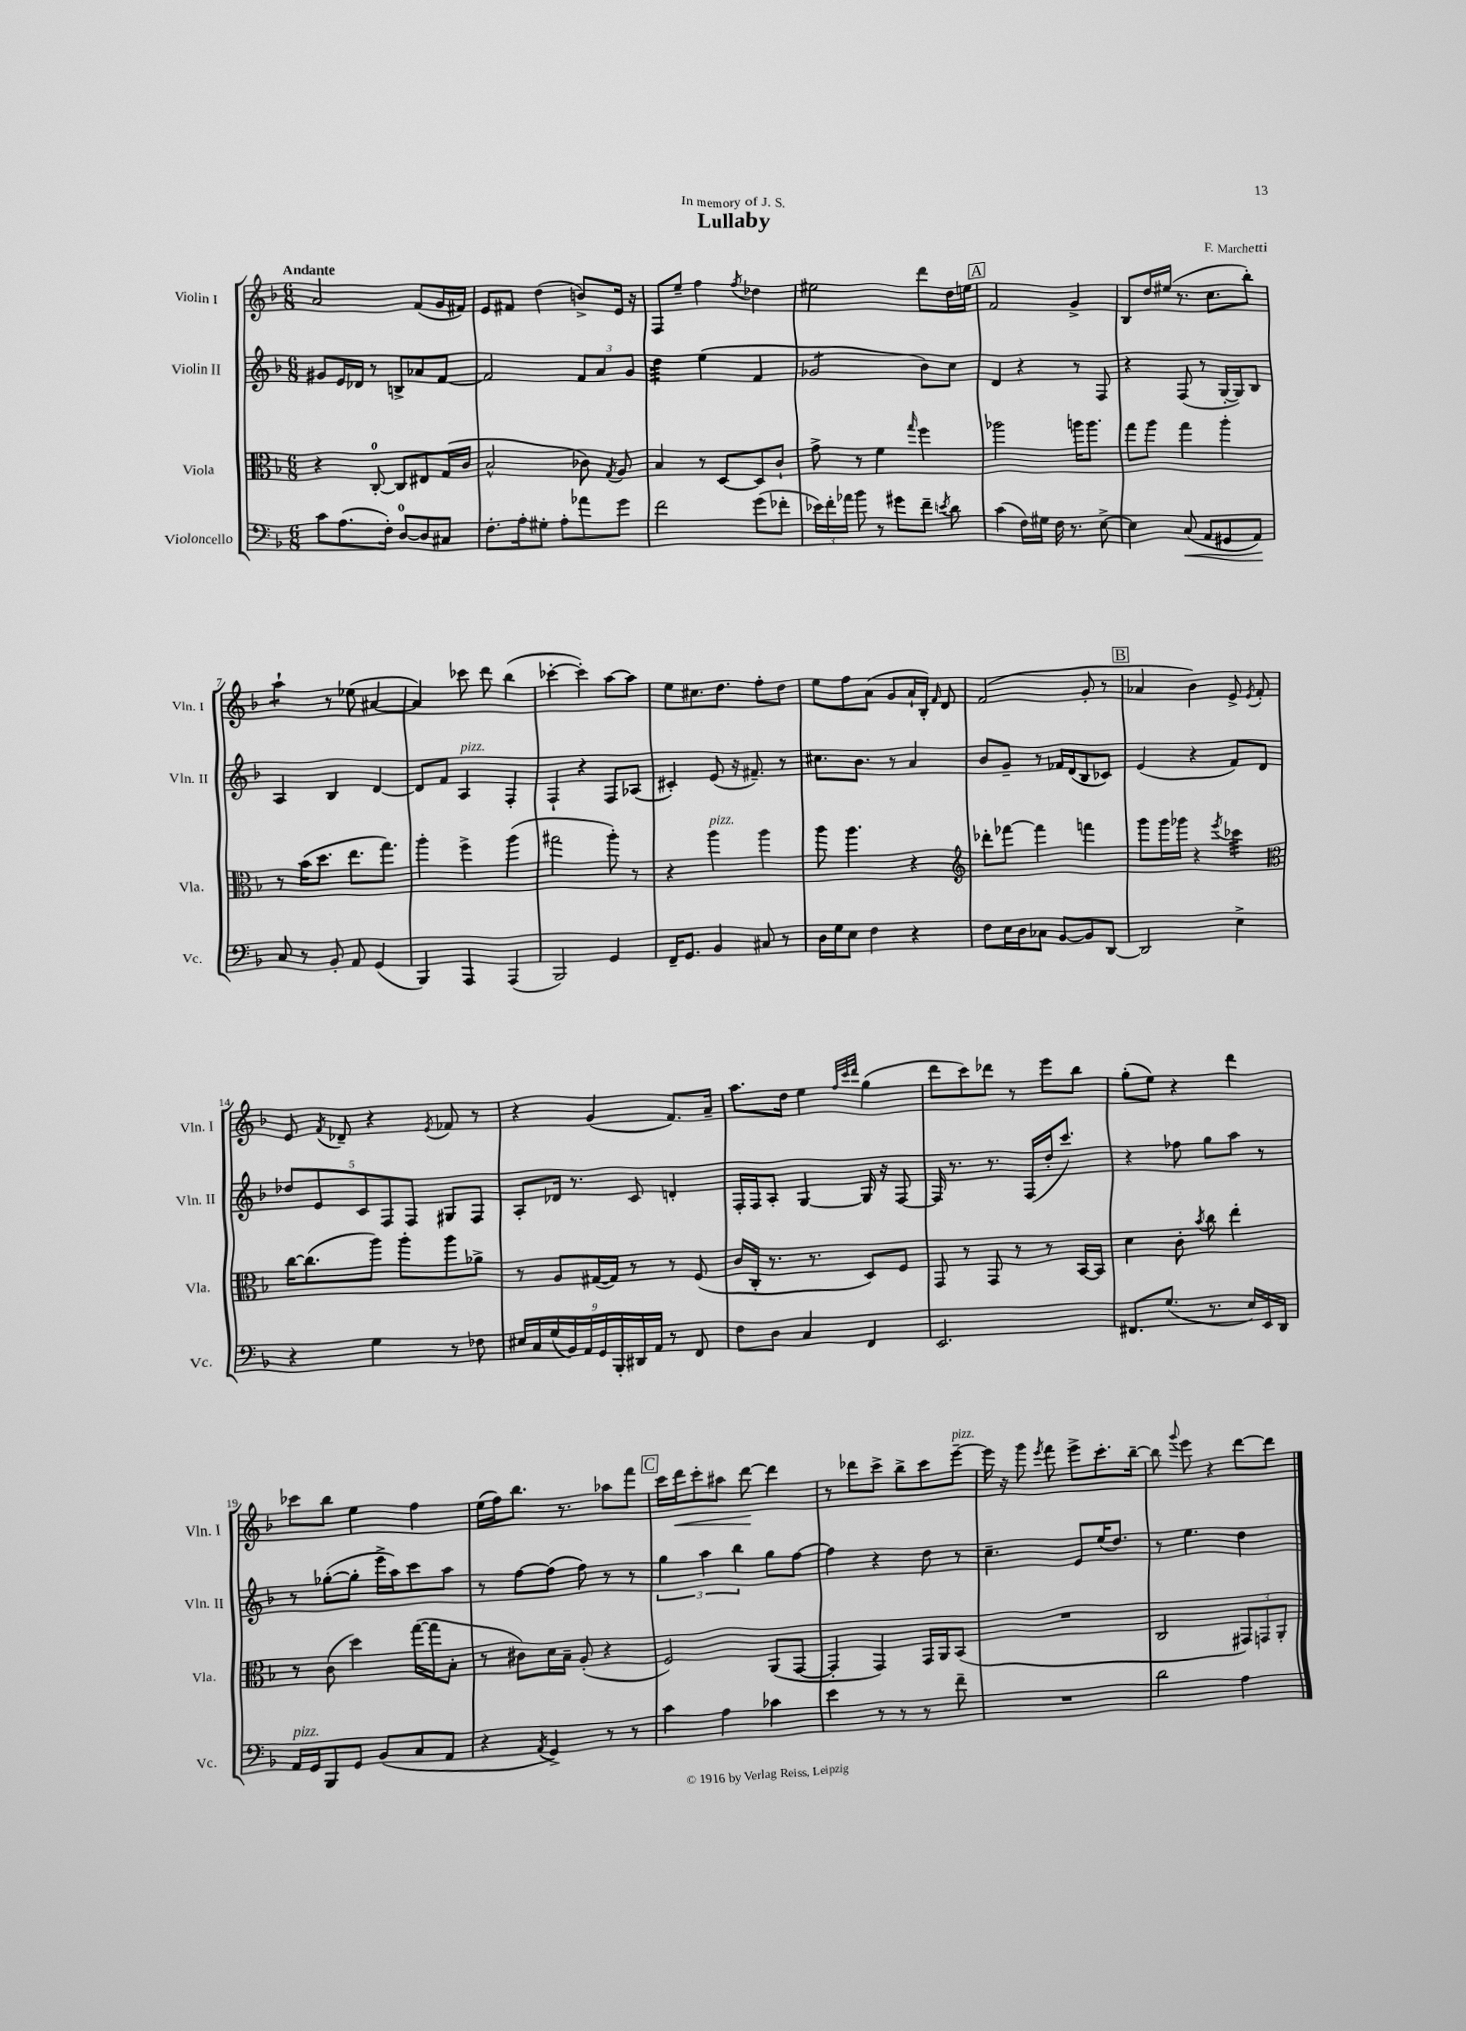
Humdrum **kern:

**kern	**kern	**kern	**kern
*staff4	*staff3	*staff2	*staff1
*clefF4	*clefC3	*clefG2	*clefG2
*k[b-]	*k[b-]	*k[b-]	*k[b-]
*M6/8	*M6/8	*M6/8	*M6/8
8c	4r	8g#	2a
(8.A	.	16e	.
.	.	16d-	.
.	[8C'	8r	.
16F')	.	.	.
[8D	8C]	8B^	.
8D]	8E#	8a-	(8f
8C#	(16G	[8f	16g
.	16c	.	16f#)
=	=	=	=
8.F'	2B-^^	2f]	8e
.	.	.	8f#
16A'	.	.	.
8G#'	.	.	(4dd
8A'	.	.	.
8a-	8c-)	12f	8b^)
.	.	12a	.
.	8qG	.	.
8g	8A	.	16e
.	.	12g	.
.	.	.	16r
=	=	=	=
2f	4B-	4dd	8F
.	.	.	8ee~
.	8r	(4ee	4ff
.	[8D	.	.
.	.	.	8qff
(8g	8D]	4f	4dd-
8f-'	8c`	.	.
=	=	=	=
24e-)	8g^	2g-	2ee#
24f'	.	.	.
24a-	.	.	.
8b-	8r	.	.
8r	4f	.	.
8g#	.	.	.
.	16qqgg	.	.
8f~	4ff	8b-)	8ddd
8qe	.	.	.
8d	.	8cc	16dd
.	.	.	16ee
=	=	=	=
(4c	2aa-	4d	2f
16F)	.	4r	.
16G#	.	.	.
16F	.	.	.
8.r	.	.	.
.	16aa	8r	4g^
.	8.aa	.	.
[8E^	.	8F	.
=	=	=	=
4E]	8gg	4r	8B-
.	8aa	.	16dd
.	.	.	(16ee#
(8C	4gg	(8F	8.r
8AA	.	8r	.
.	.	.	8.cc
8GG#	4aa'	[16G'	.
.	.	16G])	.
8AA)	.	8B-	8bb-')
=	=	=	=
8C	8r	4A	4aa`
8r	(16b-	.	.
.	8.dd	.	.
8BB-'	.	4B-	8r
8AA	8.ee	.	(8ee-
(4GG	.	[4d	[4a#
.	8.gg)	.	.
=	=	=	=
4BBB-)	4aa'	8d]	4a#])
.	.	8f	.
4AAA	4ff^	4A	8ccc-
.	.	.	8ddd
(4AAA	(4aa	4F'	(4bb-
=	=	=	=
2BBB-)	2gg#	4F`	[4ccc-'
.	.	4r	4ccc-'])
4GG	8aa')	8F	[8aa
.	8r	(8A-	8aa]
=	=	=	=
16FF~	4r	4c#')	8ee
8.GG	.	.	.
.	.	.	8.cc#
4BB-	4aa	(8e	.
.	.	.	8.dd
.	.	16r	.
.	.	8.f#~)	.
8C#	4aa	.	8ff'
8r	.	8r	8dd
=	=	=	=
16D	8aa	8.cc#	8ee
16G	.	.	.
8E	4.aa	.	8ff
.	.	8.b-	.
4F	.	.	(8a
.	.	8r	8g
4r	4r	4a	16a`
.	.	.	16B-')
.	.	.	16qqf
.	.	.	8d
=	=	=	=
*	*clefG2	*	*
8F	8ddd-'	8b-	(2f
16E	[8fff-	8g~	.
16D	.	.	.
8C-	4fff-]	8r	.
[8BB-	.	16f-	.
.	.	(16d	.
8BB-]	4fff	8B-	8g'
[8DD	.	8c-)	8r
=	=	=	=
2DD]	8ggg	(4e	4a-
.	16ggg	.	.
.	16ggg-	.	.
.	4r	4r	4b-)
.	8qeee	.	.
4E^	4ccc-	8f)	8e^
.	.	.	8qe
.	.	8d	8f'
=	=	=	=
*	*clefC3	*	*
4r	[16cc	10dd-	8e
.	(8.cc]	.	.
.	.	10e	.
.	.	.	8qf
.	.	.	8d-~
.	.	10c	.
4G	8aa)	.	4r
.	.	10F	.
.	8aa'	.	.
.	.	10F	.
.	.	.	8qe
8r	8aa	8G#	8f-
8F-	8a-^	8F	8r
=	=	=	=
18E#	8r	8A'	4r
18C	.	.	.
(18G	.	.	.
.	8A	16d-	.
18BB-)	.	.	.
.	.	8.r	.
18AA	.	.	.
.	([16G#	.	(4g
18GG	.	.	.
.	16G#])	.	.
18BBB-'	.	.	.
.	8r	8c	.
18DD#	.	.	.
18AA	.	.	.
8r	8r	4d'	8.f)
8FF	(8F	.	.
.	.	.	16a~
=	=	=	=
8F	16c	16F'	8.aa
.	16C'	16F	.
8D	8.r	8A'	.
.	.	.	16dd
4C	.	[4G	4ee
.	8.r	.	.
.	.	.	32qqff
.	.	.	32qqccc
.	.	.	32qqddd
4FF	8D)	16G]	(4gg
.	.	16r	.
.	8F	[8F	.
=	=	=	=
2.EE	8GG	16F]	8ddd
.	.	8.r	.
.	8r	.	8ccc)
.	8GG	8.r	8ddd-
.	8r	.	8r
.	.	(16F	.
.	8r	16dd'	8eee
.	.	8.ccc)	.
.	[16BB-	.	8bb-
.	16BB-]	.	.
=	=	=	=
8.FF#	4d	4r	(8gg'
.	.	.	8ee)
(8.G	.	.	.
.	8c'	8ff-	4r
.	8qb-	.	.
8.r	8cc	8gg	.
.	4ee'	8aa	4ddd
16E)	.	.	.
16EE	.	8r	.
16DD	.	.	.
=	=	=	=
16AA	8r	8r	8ccc-
16GG	.	.	.
8BBB-	(8c	([8gg-'	8bb-
8GG	4dd)	8gg-']	4ee
(8BB-	.	16eee^	.
.	.	16aa)	.
8C	([16gg	8ccc	4ff
.	16gg]	.	.
8AA	8B-'	8aa	.
=	=	=	=
4r	8r	8r	(16ee
.	.	.	16ff)
.	8c#)	[8ff	8.bb-
8qAA	.	.	.
4GG^)	16d	(8ff]	.
.	16B-~	.	8.r
.	(8A'	8ff)	.
8r	4r	8r	8aa-
8r	.	8r	8fff
=	=	=	=
4c	2F)	6gg	16ccc
.	.	.	16ddd
.	.	.	8ccc'
.	.	6aa	.
4A	.	.	8aa#
.	.	6bb-	.
.	.	.	[8ddd
4c-	(8AA	8gg	4ddd]
.	[8GG	[8ff	.
=	=	=	=
4e	4GG']	4ff]	8r
.	.	.	8ddd-
8r	4GG)	4r	8ccc^
8r	.	.	8bb-^
8r	16GG	8dd	8ccc
.	16AA	.	.
8f~	(8BB-	8r	[8eee~
=	=	=	=
2.r	2.r	4.cc~	16eee]
.	.	.	16r
.	.	.	8ggg
.	.	.	8qeee
.	.	.	8fff
.	.	8e	8eee^
.	.	(16ee	8.ccc'
.	.	8.dd)	.
.	.	.	[16bb-~
=	=	=	=
2d	2C	8r	8bb-]
.	.	.	8qqggg
.	.	4.ee	8eee
.	.	.	4r
4A	12GG#)	4dd	[8ddd
.	12GG	.	.
.	.	.	8ddd]
.	12AA'	.	.
==	==	==	==
*-	*-	*-	*-
